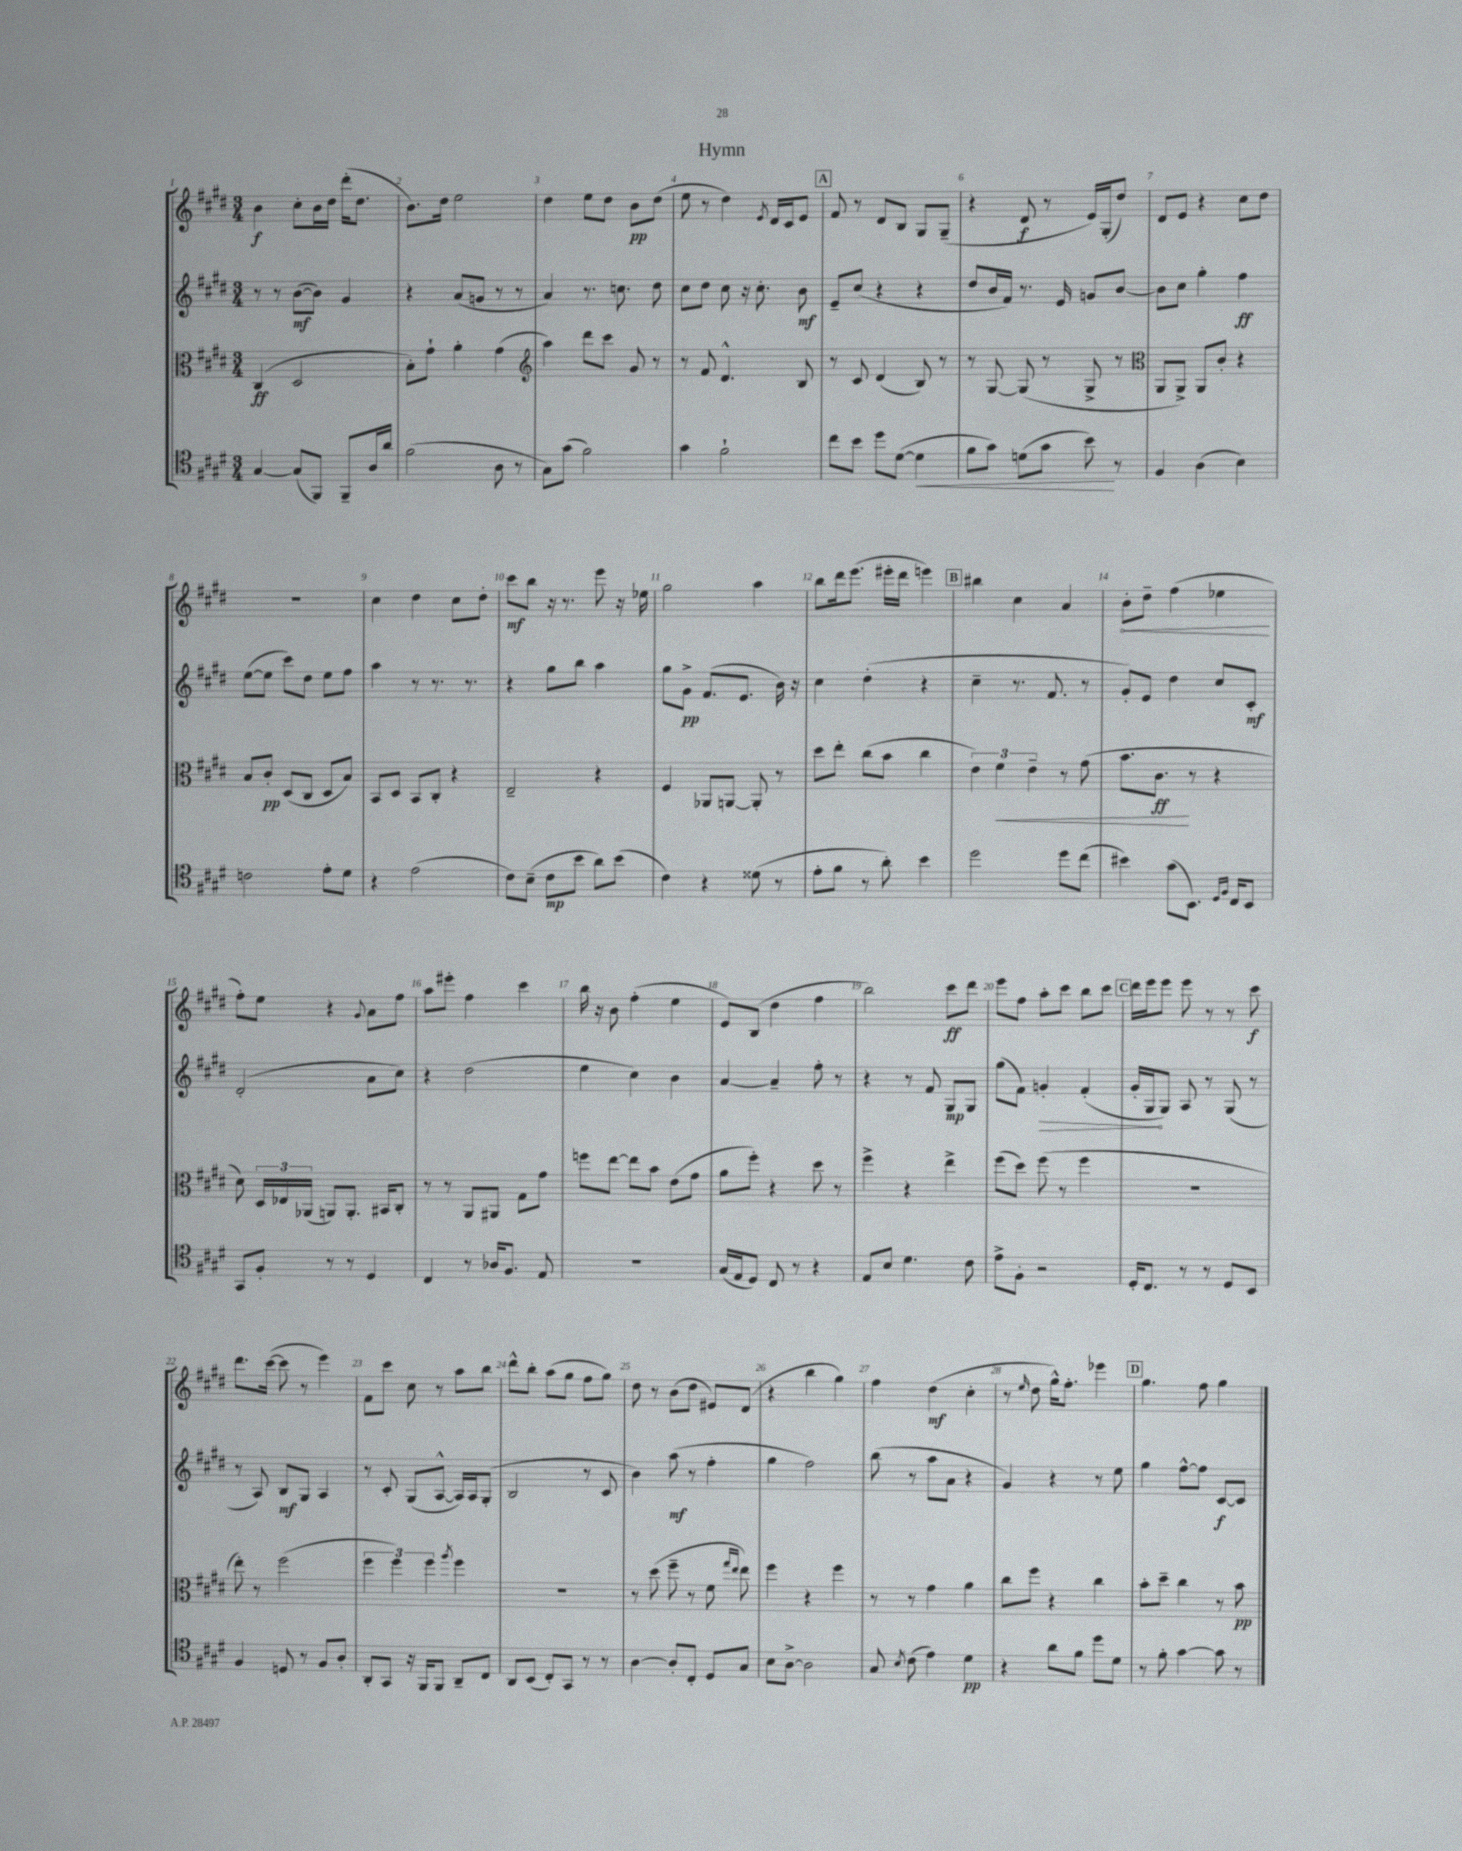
\header { title = "Hymn" }
<<
\new StaffGroup <<
\new Staff = "s0" {
    \clef treble \key e \major \numericTimeSignature \time 3/4
    \autoBeamOff b'4\f cis''8[-. b'16 dis''16] dis'''16[-.( dis''8.] |
    b'8.[) dis''16] e''2 |
    dis''4 e''8[ dis''8] b'8[\pp dis''8]( |
    e''8 r8 dis''4) \acciaccatura { e'8 } dis'16[ cis'16 e'8] |
    \mark \markup { \box "A" } fis'8 r8 dis'8[ b8] gis8[ gis8]--( |
    r4 dis'8\f r8 e'16[) gis16-.( dis''8]) |
    dis'8[ e'8] r4 cis''8[ dis''8] |
    r2. |
    cis''4 dis''4 cis''8[ dis''8]-. |
    cis'''8[\mf b''8] r16 r8. e'''8 r16 ees''16 |
    gis''2 a''4 |
    b''8[ dis'''16 e'''8.]( eis'''16[-. dis'''16] e'''4) |
    \mark \markup { \box "B" } bis''4 cis''4 a'4 |
    \once \override Hairpin.circled-tip = ##t b'8[-.\< dis''8]-- fis''4( ees''4\! |
    fis''8[-.) e''8] r4 \appoggiatura { gis'8 } a'8[ fis''8] |
    a''8[ eis'''8]-. fis''4 cis'''4 |
    b''16 r16 b'8 fis''4-.( e''4 |
    e'8[) b8]( dis''4 fis''4 |
    b''2) cis'''8[\ff dis'''8] |
    e'''8[ fis''8] a''8[-. cis'''8] b''8[ cis'''8] |
    \mark \markup { \box "C" } dis'''16[ e'''16 e'''8] e'''8 r8 r8 cis'''8\f |
    dis'''8.[ cis'''16]~( cis'''8 r8 e'''4) |
    fis'8[ cis'''8] cis''8 r8 a''8[ b''8] |
    dis'''8[-^ b''8]-. a''8[( gis''8] fis''8[ gis''8]) |
    dis''8 r8 b'8[( dis''8] eis'8[) dis'8]( |
    r4 b''4 gis''4) |
    fis''4 dis''4\mf( cis''4-. |
    r8 \grace { e''16 } dis''8 gis''16[-^) fis''8.]-. ees'''4 |
    \mark \markup { \box "D" } gis''4. fis''8 gis''4 \bar "|." |
}
\new Staff = "s1" {
    \clef treble \key e \major \numericTimeSignature \time 3/4
    \autoBeamOff r8 r8 b'8[~\mf( b'8]) gis'4 |
    r4 a'8[( g'8] r8 r8 |
    a'4) r8. c''8. dis''8 |
    cis''8[ dis''8] cis''8 r16 cis''8.-. b'8\mf |
    \mark \markup { \box "A" } e'8[-- cis''8]( r4 r4 |
    dis''8[ b'16 fis'16]) r8. e'16 g'8[ b'8]~ |
    b'8[ cis''8] gis''4-. fis''4\ff |
    e''8[~( e''8] cis'''8[) dis''8] e''8[ fis''8] |
    a''4 r8 r8. r8. |
    r4 gis''8[ b''8] a''4 |
    gis''8[ gis'8]->\pp fis'8.[( e'8.] b'16) r16 |
    cis''4 dis''4-.( r4 |
    \mark \markup { \box "B" } cis''4-- r8. fis'8. r8 |
    gis'8[-.) e'8] dis''4 cis''8[ cis'8]-.\mf |
    dis'2-.( a'8[ cis''8]) |
    r4 dis''2( |
    e''4 cis''4) b'4 |
    a'4~ a'4-- fis''8-. r8 |
    r4 r8 fis'8 gis8[\mp gis8] |
    gis''8[( fis'8]) \once \override Hairpin.circled-tip = ##t g'4-.\> fis'4-.( |
    \mark \markup { \box "C" } gis'16[-. gis16\! gis8]) a8 r8 gis8( r8 |
    r8 a8) b8[\mf gis8] a4 |
    r8 cis'8-. gis8[( a8]~-^ a16[) a16 gis8]-.( |
    b2 r8 cis'8 |
    b'4) a''8\mf( r8 fis''4-. |
    gis''4 fis''2) |
    b''8( r8 a''8[ a'8] r4 |
    gis'4) r4 r8 e''8 |
    \mark \markup { \box "D" } gis''4 fis''8[~-^ fis''8] cis'8[~\f cis'8] \bar "|." |
}
\new Staff = "s2" {
    \clef alto \key e \major \numericTimeSignature \time 3/4
    \autoBeamOff cis4\ff( dis2 |
    b8[-.) gis'8]-! a'4-. gis'4( |
    \clef treble a''4) dis'''8[ cis'''8] gis'8 r8 |
    r8 fis'8 dis'4.-^ b8 |
    \mark \markup { \box "A" } r8 cis'8 dis'4( b8) r8 |
    r8 gis8~ gis8( r8 gis8-> r8 |
    \clef alto a,8[ a,8]->) a,8[ cis'8]-. r4 |
    b8[ cis'8]-.\pp dis8[( cis8] dis8[ b8]) |
    b,8[ dis8] b,8[ cis8]-. r4 |
    e2-- r4 |
    fis4 aes,8[ a,8]~ a,8-. r8 |
    dis''8[ e''8]-. cis''8[( b'8] cis''4 |
    \mark \markup { \box "B" } \tuplet 3/2 { e'4) fis'4\< e'4-- } r8 gis'8( |
    b'8.[ cis'8.]\ff\! r8 r4 |
    dis'8) \tuplet 3/2 { dis16[ ees16 aes,16]( } a,8[) a,8.]-. bis,16[ cis8]-. |
    r8 r8 a,8[ ais,8] gis8[ gis'8] |
    f''8[ e''8]~ e''8[ b'8] e'8[( gis'8] |
    a'8[ fis''8]-.) r4 dis''8 r8 |
    fis''4-> r4 e''4-> |
    fis''8[( dis''8]) fis''8( r8 fis''4 |
    \mark \markup { \box "C" } R2. |
    e''8-.) r8 fis''2( |
    \tuplet 3/2 { fis''4 fis''4) fis''4 } \acciaccatura { a''8 } fis''4 |
    R2. |
    r8 dis''8( fis''8-- r8 fis'8 \grace { gis''16[ e''16] } e''8) |
    fis''4 r4 fis''4 |
    r8 r8 gis'4 a'4 |
    cis''8[ fis''8] r4 cis''4 |
    \mark \markup { \box "D" } b'8[-. dis''8]-- cis''4 r8 b'8\pp \bar "|." |
}
\new Staff = "s3" {
    \clef tenor \key e \major \numericTimeSignature \time 3/4
    \autoBeamOff gis4~ gis8[( fis,8]) fis,8[-- a16 a'16] |
    fis'2( a8 r8 |
    gis8[) gis'8]( fis'2) |
    gis'4 fis'2-! |
    \mark \markup { \box "A" } cis''8[ b'8] dis''8[ dis'8]~( dis'4\< |
    fis'8[ gis'8]) d'8[( gis'8] b'8\!) r8 |
    fis4 a4( b4) |
    c'2 e'8[-. dis'8] |
    r4 e'2( |
    cis'8[) b8]--( cis'8[\mp b'8] a'8[) b'8]( |
    cis'4) r4 disis'8( r8 |
    e'8[-. fis'8] r8 a'8-.) b'4 |
    \mark \markup { \box "B" } dis''2 dis''8[ cis''8]( |
    bis'4) gis'8[( b,8.]) \grace { dis16[ fis16] } cis16[ b,8] |
    gis,8[ fis8]-. r8 r8 dis4 |
    cis4 r8 aes16[ fis8.] e8 |
    R2. |
    gis16[( e16 dis8]) cis8 r8 r4 |
    e8[ b8] dis'4. cis'8 |
    e'8[-> fis8]-. r2 |
    \mark \markup { \box "C" } dis16[-. cis8.] r8 r8 dis8[ b,8] |
    fis4 d8 r8 fis8[ a8]-. |
    a,8[-. gis,8] r16 fis,16[ fis,8] a,8[-- cis8] |
    a,8[ b,8]( cis8[-.) gis,8] r8 r8 |
    a4~ a8[-. cis8]-. dis8[ gis8] |
    b8[ a8]~-> a2 |
    gis8 \acciaccatura { b8 } cis'8( e'4) dis'4\pp |
    r4 a'8[ fis'8] dis''8[ dis'8] |
    \mark \markup { \box "D" } r8 fis'8-. gis'4~ gis'8 r8 \bar "|." |
}
>>
>>
\layout { \context { \Score \override BarNumber.break-visibility = ##(#f #t #t) barNumberVisibility = #all-bar-numbers-visible } }
